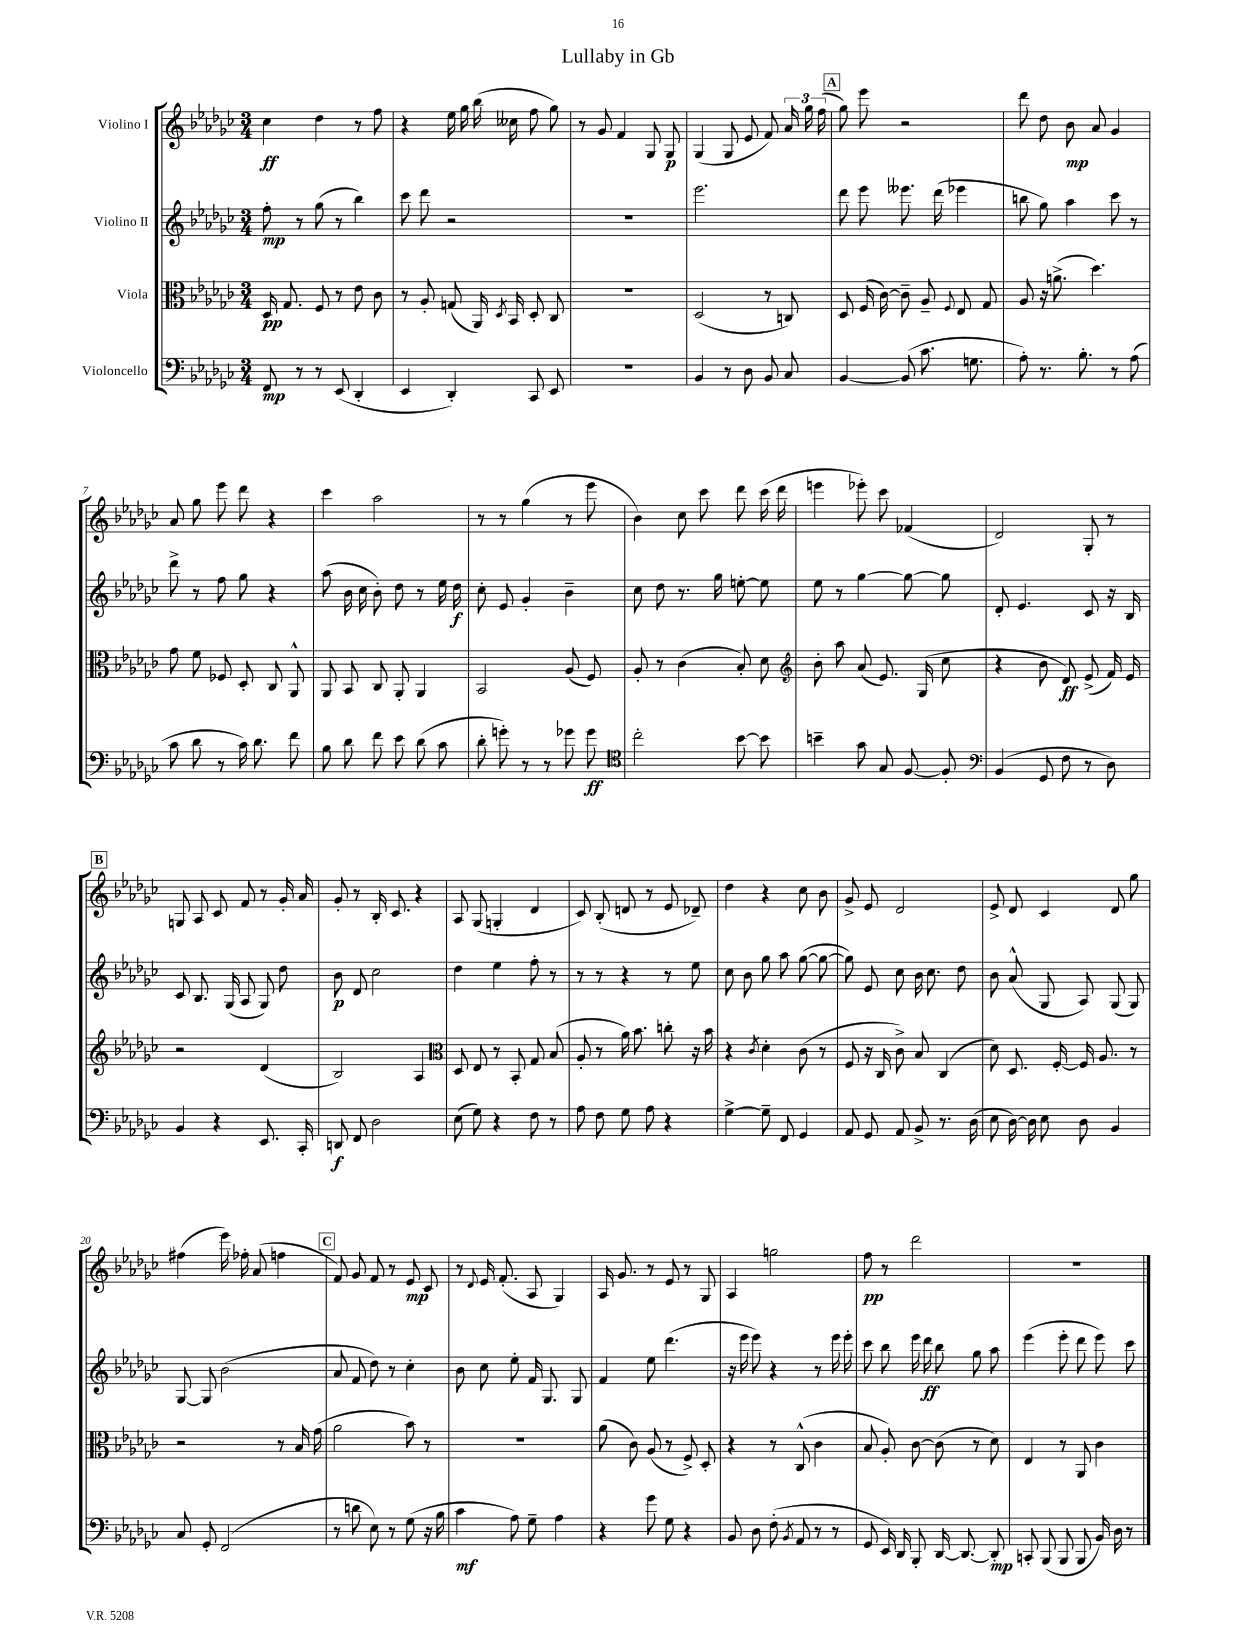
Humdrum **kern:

**kern	**dynam	**kern	**dynam	**kern	**dynam	**kern	**dynam
*part4	*part4	*part3	*part3	*part2	*part2	*part1	*part1
*staff4	*staff4	*staff3	*staff3	*staff2	*staff2	*staff1	*staff1
*I"Violoncello	*	*I"Viola	*	*I"Violino II	*	*I"Violino I	*
*clefF4	*	*clefC3	*	*clefG2	*	*clefG2	*
*k[b-e-a-d-g-c-]	*	*k[b-e-a-d-g-c-]	*	*k[b-e-a-d-g-c-]	*	*k[b-e-a-d-g-c-]	*
*M3/4	*	*M3/4	*	*M3/4	*	*M3/4	*
=1	=1	=1	=1	=1	=1	=1	=1
8FF/	mp	16D-/	pp	8ff'\	mp	4cc-\	ff
.	.	8.G-/	.	.	.	.	.
8r	.	.	.	8r	.	.	.
8r	.	8F/	.	(8gg-\	.	4dd-\	.
(8EE-/	.	8r	.	8r	.	.	.
4DD-'/	.	8e-\	.	4bb-\)	.	8r	.
.	.	8c-\	.	.	.	8ff\	.
=2	=2	=2	=2	=2	=2	=2	=2
4EE-/	.	8r	.	8ccc-\	.	4r	.
.	.	8A-'/	.	8ddd-\	.	.	.
4DD-'/)	.	(8Gn/	.	2r	.	16ee-\	.
.	.	.	.	.	.	16gg-\	.
.	.	16AA-/)	.	.	.	(16bb-\	.
.	.	8qD-/	.	.	.	.	.
.	.	16BB-/	.	.	.	16cc--X\	.
8CC-/	.	8D-'/	.	.	.	8ff\	.
8EE-/	.	8C-/	.	.	.	8gg-\)	.
=3	=3	=3	=3	=3	=3	=3	=3
2.r	.	2.r	.	2.r	.	8r	.
.	.	.	.	.	.	8g-/	.
.	.	.	.	.	.	4f/	.
.	.	.	.	.	.	8G-/	.
.	.	.	.	.	.	8G-/	p
=4	=4	=4	=4	=4	=4	=4	=4
4BB-/	.	(2D-/	.	2.eee-\	.	(4G-/	.
8r	.	.	.	.	.	8G-/	.
8D-\	.	.	.	.	.	8e-/	.
8BB-/	.	8r	.	.	.	8f/)	.
8C-/	.	8Cn/)	.	.	.	24a-/	.
.	.	.	.	.	.	24gg-\	.
.	.	.	.	.	.	(24ff\	.
!!LO:REH:place=s1:t=A
=5	=5	=5	=5	=5	=5	=5	=5
[4BB-/	.	8D-/	.	8ddd-\	.	8gg-\)	.
.	.	(16F/	.	8eee-\	.	8eee-\	.
.	.	[16c-\)	.	.	.	.	.
(8BB-/]	.	8c-~\]	.	8.eee--X\	.	2r	.
8.c-\	.	8A-~/	.	.	.	.	.
.	.	.	.	(16ddd-\	.	.	.
.	.	8qqF/	.	.	.	.	.
.	.	8E-/	.	4eee-X\	.	.	.
8.Gn\	.	.	.	.	.	.	.
.	.	8G-/	.	.	.	.	.
=6	=6	=6	=6	=6	=6	=6	=6
8A-'\)	.	8A-/	.	8bbn\	.	8ddd-\	.
8.r	.	16r	.	8gg-\)	.	8dd-\	.
.	.	(8.an^\	.	.	.	.	.
.	.	.	.	4aa-\	.	8b-\	mp
8.B-'\	.	.	.	.	.	.	.
.	.	4.dd-\)	.	.	.	8a-/	.
8r	.	.	.	8ccc-\	.	4g-/	.
(8A-\	.	.	.	8r	.	.	.
!!LO:LB:g=z
=7	=7	=7	=7	=7	=7	=7	=7
8c-\	.	8g-\	.	8ddd-^\	.	8a-/	.
8d-\	.	8f\	.	8r	.	8gg-\	.
8r	.	8F-X/	.	8ff\	.	8eee-\	.
16c-\)	.	8D-'/	.	8gg-\	.	8ddd-\	.
8.d-\	.	.	.	.	.	.	.
.	.	8C-/	.	4r	.	4r	.
8f\	.	8AA-^^/	.	.	.	.	.
=8	=8	=8	=8	=8	=8	=8	=8
8B-\	.	8AA-/	.	(8aa-\	.	4ccc-\	.
8d-\	.	8BB-/	.	16b-\	.	.	.
.	.	.	.	16cc-\	.	.	.
8f\	.	8C-/	.	8b-'\)	.	2aa-\	.
8e-\	.	8AA-'/	.	8dd-\	.	.	.
(8d-\	.	4AA-/	.	8r	.	.	.
8c-\	.	.	.	16ee-\	.	.	.
.	.	.	.	16dd-\	f	.	.
=9	=9	=9	=9	=9	=9	=9	=9
8d-'\	.	2BB-/	.	8cc-'\	.	8r	.
8gn'\)	.	.	.	8e-/	.	8r	.
8r	.	.	.	4g-'/	.	(4gg-\	.
8r	.	.	.	.	.	.	.
8g-X\	.	(8A-/	.	4b-~\	.	8r	.
8g-\	ff	8F/)	.	.	.	8eee-\	.
=10	=10	=10	=10	=10	=10	=10	=10
*clefC4	*	*	*	*	*	*	*
2cc-'\	.	8A-'/	.	8cc-\	.	4b-\)	.
.	.	8r	.	8dd-\	.	.	.
.	.	(4c-\	.	8.r	.	8cc-\	.
.	.	.	.	.	.	8ccc-\	.
.	.	.	.	16gg-\	.	.	.
[8b-\	.	8B-'/)	.	[8een'\	.	8ddd-\	.
8b-\]	.	8d-\	.	8ee\]	.	(16ccc-\	.
.	.	.	.	.	.	16ddd-\	.
=11	=11	=11	=11	=11	=11	=11	=11
*	*	*clefG2	*	*	*	*	*
4bn~\	.	8b-'\	.	8ee-\	.	4eeen\	.
.	.	8aa-\	.	8r	.	.	.
8g-\	.	(8a-/	.	[4gg-\	.	8eee-X'\)	.
8G-/	.	8.e-/)	.	.	.	8ccc-\	.
[8F/	.	.	.	8gg-\_	.	(4f-X/	.
.	.	(16G-/	.	.	.	.	.
8F'/]	.	8cc-\	.	8gg-\]	.	.	.
=12	=12	=12	=12	=12	=12	=12	=12
*clefF4	*	*	*	*	*	*	*
(4BB-/	.	4r	.	8d-'/	.	2d-/)	.
.	.	.	.	4.e-/	.	.	.
8GG-/	.	8b-\	.	.	.	.	.
8F\	.	8d-/)	ff	.	.	.	.
8r	.	(8e-^/	.	8c-/	.	8G-'/	.
8D-\)	.	16f/)	.	16r	.	8r	.
.	.	16e-/	.	16B-/	.	.	.
!!LO:LB:g=z
!!LO:REH:place=s1:t=B
=13	=13	=13	=13	=13	=13	=13	=13
4BB-/	.	2r	.	8c-/	.	8Gn/	.
.	.	.	.	8.B-/	.	8A-/	.
4r	.	.	.	.	.	8c-/	.
.	.	.	.	(16G-/	.	.	.
.	.	.	.	8A-/	.	8f/	.
8.EE-/	.	(4d-/	.	8G-/)	.	8r	.
.	.	.	.	8dd-\	.	16g-'/	.
16CC-'/	.	.	.	.	.	16a-/	.
=14	=14	=14	=14	=14	=14	=14	=14
8DDn/	f	2B-/)	.	8b-\	p	8g-'/	.
8FF/	.	.	.	8d-/	.	8r	.
2D-\	.	.	.	2cc-\	.	16B-'/	.
.	.	.	.	.	.	8.c-/	.
.	.	4A-/	.	.	.	4r	.
=15	=15	=15	=15	=15	=15	=15	=15
*	*	*clefC3	*	*	*	*	*
(8E-\	.	8D-/	.	4dd-\	.	8A-/	.
8G-\)	.	8E-/	.	.	.	(8G-/	.
4r	.	8r	.	4ee-\	.	4Gn'/	.
.	.	8BB-'/	.	.	.	.	.
8F\	.	8G-/	.	8ff'\	.	4d-/	.
8r	.	(8B-/	.	8r	.	.	.
=16	=16	=16	=16	=16	=16	=16	=16
8A-\	.	8A-'/	.	8r	.	8c-/)	.
8F\	.	8r	.	8r	.	(8B-'/	.
8G-\	.	16a-\)	.	4r	.	8dn/	.
.	.	8.b-\	.	.	.	.	.
8A-\	.	.	.	.	.	8r	.
4r	.	8ccn'\	.	8r	.	8e-/	.
.	.	16r	.	8ee-\	.	8d-X~/)	.
.	.	16b-\	.	.	.	.	.
=17	=17	=17	=17	=17	=17	=17	=17
[4G-^\	.	4r	.	8cc-\	.	4dd-\	.
.	.	.	.	8b-\	.	.	.
.	.	8qc-/	.	.	.	.	.
8G-~\]	.	4d-'\	.	8gg-\	.	4r	.
8FF/	.	.	.	8aa-\	.	.	.
4GG-/	.	(8c-\	.	([8gg-\	.	8cc-\	.
.	.	8r	.	8gg-\_	.	8b-\	.
=18	=18	=18	=18	=18	=18	=18	=18
8AA-/	.	8F/	.	8gg-\])	.	8g-^/	.
8GG-/	.	16r	.	8e-/	.	8e-/	.
.	.	16C-/	.	.	.	.	.
8AA-/	.	8c-^\)	.	8cc-\	.	2d-/	.
8BB-^/	.	8B-/	.	16b-\	.	.	.
.	.	.	.	8.cc-\	.	.	.
8.r	.	(4C-/	.	.	.	.	.
.	.	.	.	8dd-\	.	.	.
(16D-\	.	.	.	.	.	.	.
=19	=19	=19	=19	=19	=19	=19	=19
8E-\	.	8d-\)	.	8b-\	.	8e-^/	.
[16D-\)	.	8.D-/	.	(8a-^^/	.	8d-/	.
16D-\]	.	.	.	.	.	.	.
8E-\	.	.	.	8G-/	.	4c-/	.
.	.	[16F'/	.	.	.	.	.
8D-\	.	16F/]	.	8A-/)	.	.	.
.	.	8.A-/	.	.	.	.	.
4BB-/	.	.	.	(8G-/	.	8d-/	.
.	.	8r	.	8G-/)	.	8gg-\	.
!!LO:LB:g=z
=20	=20	=20	=20	=20	=20	=20	=20
8C-/	.	2r	.	[8G-/	.	(4ff#X\	.
8GG-'/	.	.	.	8G-/]	.	.	.
(2FF/	.	.	.	(2b-\	.	16eee-\)	.
.	.	.	.	.	.	16ff-X'\	.
.	.	.	.	.	.	(8a-/	.
.	.	8r	.	.	.	4ffn\	.
.	.	16B-/	.	.	.	.	.
.	.	(16g-\	.	.	.	.	.
!!LO:REH:place=s1:t=C
=21	=21	=21	=21	=21	=21	=21	=21
8r	.	2a-\	.	8a-/	.	8f/)	.
8dn\	.	.	.	8f/	.	8g-/	.
8E-\)	.	.	.	8dd-\)	.	8f/	.
8r	.	.	.	8r	.	8r	.
(8G-\	.	8b-\)	.	4cc-'\	.	8e-/	mp
16r	.	8r	.	.	.	8c-/	.
16B-\	.	.	.	.	.	.	.
=22	=22	=22	=22	=22	=22	=22	=22
4c-\	mf	2.r	.	8b-\	.	8r	.
.	.	.	.	.	.	8qqd-/	.
.	.	.	.	8cc-\	.	16e-/	.
.	.	.	.	.	.	(8.f'/	.
8A-\)	.	.	.	8ee-'\	.	.	.
8G-~\	.	.	.	16f/	.	8A-/	.
.	.	.	.	8.G-/	.	.	.
4A-\	.	.	.	.	.	4G-/)	.
.	.	.	.	8G-/	.	.	.
=23	=23	=23	=23	=23	=23	=23	=23
4r	.	(8a-\	.	4f/	.	16A-/	.
.	.	.	.	.	.	8.g-/	.
.	.	8c-\)	.	.	.	.	.
8g-\	.	(8A-/	.	8ee-\	.	8r	.
8G-\	.	8r	.	(4.ddd-\	.	8e-/	.
4r	.	8F^/)	.	.	.	8r	.
.	.	8D-'/	.	.	.	8G-/	.
=24	=24	=24	=24	=24	=24	=24	=24
8BB-/	.	4r	.	16r	.	4A-/	.
.	.	.	.	16eee-\	.	.	.
8D-\	.	.	.	8eee-\)	.	.	.
(8F'\	.	8r	.	4r	.	2ggn\	.
8qBB-/	.	.	.	.	.	.	.
8AA-/	.	(8C-^^/	.	.	.	.	.
8r	.	4c-\	.	8r	.	.	.
8r	.	.	.	16eee-\	.	.	.
.	.	.	.	16eee-'\	.	.	.
=25	=25	=25	=25	=25	=25	=25	=25
8GG-/	.	8B-/	.	8ccc-\	.	8ff\	pp
16EE-/)	.	8A-'/)	.	8bb-\	.	8r	.
16DD-/	.	.	.	.	.	.	.
8BBB-'/	.	[8c-\	.	16eee-\	.	2ddd-\	.
.	.	.	.	16ddd-\	ff	.	.
[16DD-/	.	(8c-\]	.	8bb-\	.	.	.
8.DD-/_	.	.	.	.	.	.	.
.	.	8r	.	8gg-\	.	.	.
8DD-'/]	mp	8d-\)	.	8aa-\	.	.	.
=26	=26	=26	=26	=26	=26	=26	=26
8CCn'/	.	4E-/	.	(4eee-\	.	2.r	.
(8BBB-/	.	.	.	.	.	.	.
8BBB-/	.	8r	.	8eee-'\	.	.	.
8BBB-/	.	8AA-/	.	8ddd-\	.	.	.
16BB-/)	.	4c-\	.	8eee-\)	.	.	.
16D-\	.	.	.	.	.	.	.
8r	.	.	.	8ccc-\	.	.	.
==	==	==	==	==	==	==	==
*-	*-	*-	*-	*-	*-	*-	*-
